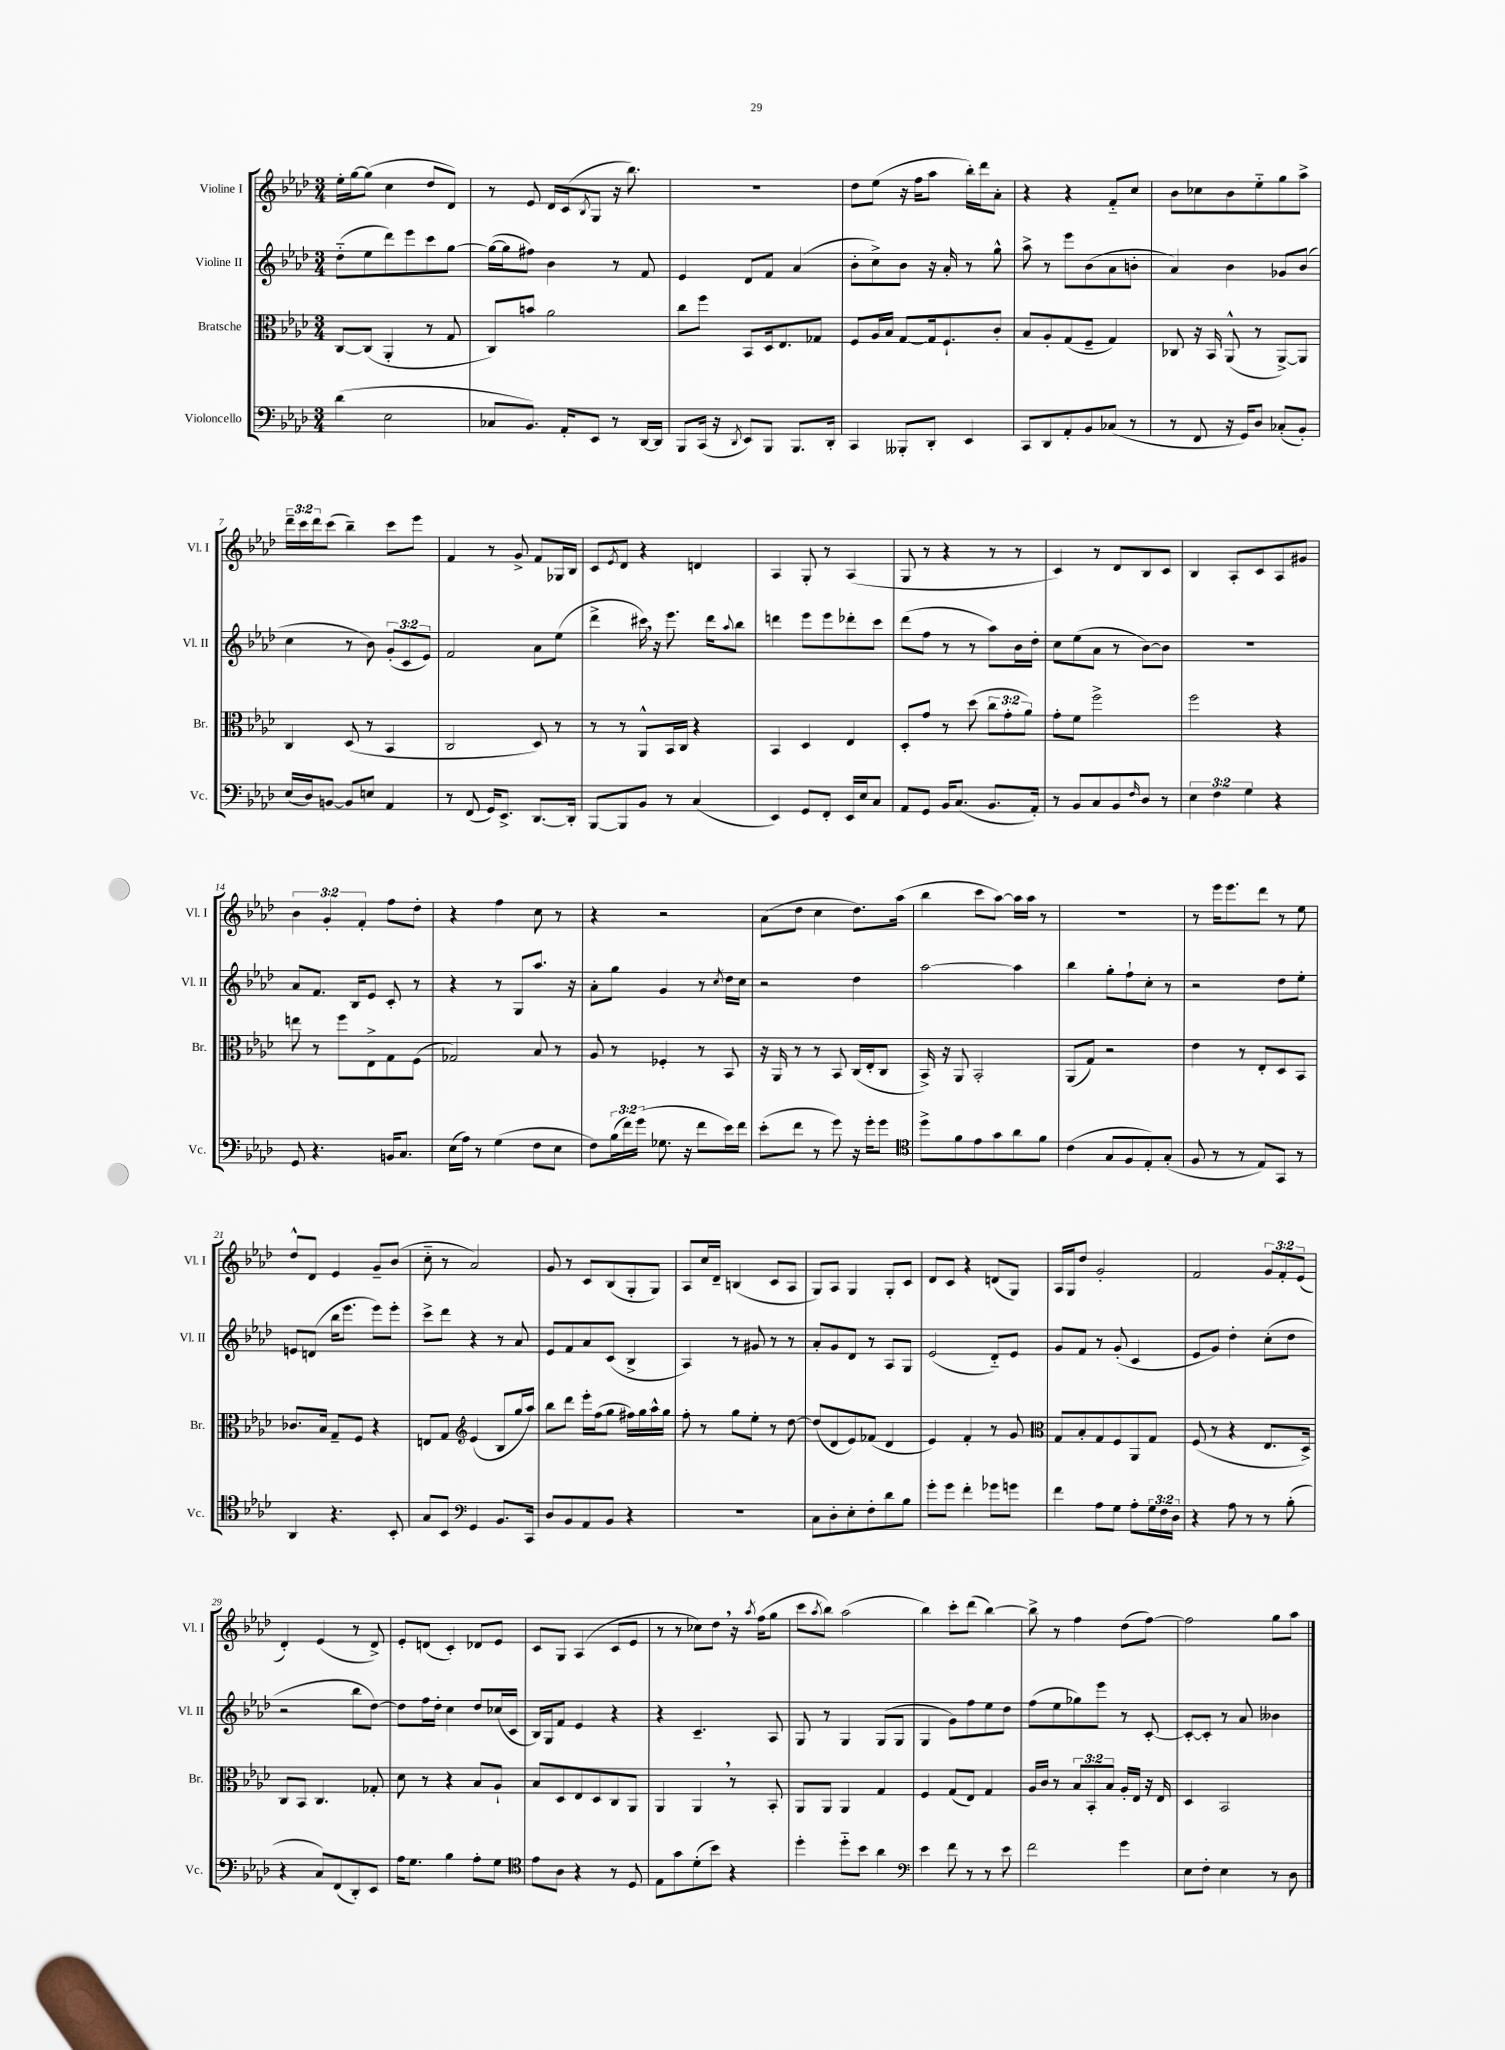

**kern	**kern	**kern	**kern
*staff4	*staff3	*staff2	*staff1
*clefF4	*clefC3	*clefG2	*clefG2
*k[b-e-a-d-]	*k[b-e-a-d-]	*k[b-e-a-d-]	*k[b-e-a-d-]
*M3/4	*M3/4	*M3/4	*M3/4
(4d-\	[8C/L	(8dd-'~\L	16ee-'\LL
.	.	.	[16gg\J
.	(8C/]J	8ee-\	(8gg\]J
2E-\	4AA-'/	8ddd-\)	4cc\
.	.	8eee-\	.
.	8r	8ccc\	8dd-/L
.	8G/	[8gg\J	8d-/J)
=	=	=	=
8C-/L	8C/L)	(16gg\_LL	8r
.	.	16gg\]J	.
8.BB-/J)	8b/J	8ff#\J)	8e-/
.	2a-\	4b-\	16d-/LL
16AA-'/LK	.	.	(16c/J
.	.	.	8qB-/
8EE-/J	.	.	8G/J
8r	.	8r	16r
.	.	.	8.bb-\)
[16DD-/LL	.	8f/	.
16DD-/]JJ	.	.	.
=	=	=	=
8BBB-/L	8cc\L	4e-/	2.r
(16CC/Jk	8ff\J	.	.
16r	.	.	.
8qDD-/	.	.	.
8EE-/L)	8BB-/L	8d-/L	.
8BBB-/J	16D-/k	8f/J	.
.	8.E-/	.	.
8.BBB-/L	.	(4a-/	.
.	8G-/J	.	.
16DD-'/Jk	.	.	.
=	=	=	=
4CC/	8F/L	8b-'\L	8dd-\L
.	16A-/L	8cc^\)	(8ee-\J
.	16B-/JJ	.	.
8BBB--'/L	[8G/L	8b-\J	16r
.	.	.	16ff\LK
8DD-'/J	16G/]k	16r	8aa-\J
.	8.F`/	16a-'/	.
4EE-/	.	8r	16bb-'\LL)
.	.	.	16ddd-\J
.	8c'/J	8gg^^\	8a-'\J
=	=	=	=
8CC/L	8B-/L	8aa-^\	4r
8DD-/	8A-'/	8r	.
8AA-'/	(8G/	8eee-\L	4r
8BB-/	8F~/J	(8b-\	.
(8C-/J	4G/)	8a-\	8f'~/L
8r	.	8b'\J	8cc/J
=	=	=	=
8r	8C-/	4a-/)	8b-\L
8FF/	16r	.	8cc-\
.	16BB-/	.	.
16r	(8AA-^^/	4b-\	8b-\
16GG/LK)	.	.	.
8D-/J	8r	.	8ee-'~\
(8C-'/L	[8AA-^/L)	8g-/L	8gg\
8BB-'/J)	8AA-/]J	(8b-/J	8aa-^\J
=	=	=	=
(16E-/LL	4C/	4cc\	24ddd-~\LL
.	.	.	24ccc\
16D-/J)	.	.	.
.	.	.	24ddd-\J
[8BB/J	.	.	(8ccc\J
8BB/]L	(8D-/	8r	4bb-~\)
8E/J	8r	8b-\)	.
4AA-/	4BB-/	(12g'/L	8ccc\L
.	.	12c/	.
.	.	.	8eee-\J
.	.	12e-/J)	.
=	=	=	=
8r	2C/	2f/	4f/
(8FF/	.	.	.
16GG/LK)	.	.	8r
8.EE-^/J	.	.	.
.	.	.	8g^/
[8.DD-/L	8D-/)	8a-\L	8f/L
.	8r	(8ee-\J	16G-/L
16DD-'/]Jk	.	.	16B-/JJ
=	=	=	=
[8BBB-/L	8r	4ddd-^\	8c/L
.	.	.	8qe-/
8BBB-/]	8r	.	8d-/J
8BB-/J	8AA-^^/L	16ccc#\)	4r
.	.	16r	.
8r	16BB-/L	8.eee-\	.
.	16C/JJ	.	.
(4C/	4r	.	4d/
.	.	16ddd-\LK	.
.	.	8qqaa-/	.
.	.	8bb-\J	.
=	=	=	=
4EE-/)	4BB-/	4ddd\	4A-/
8GG/L	4D-/	8eee-\L	8G'/
8FF'/J	.	8eee-\	8r
16EE-/LL	4E-/	8ddd-'\	(4A-/
16E-/J	.	.	.
8C/J	.	8ccc\J	.
=	=	=	=
8AA-/L	8D-'/L	(8ddd-\L	8G/
8GG/J	8g/J	8ff\J	8r
16BB-/LK	8r	8r	4r
(8.C/J	.	.	.
.	(8dd-\	8r	.
8.BB-/L	12cc\L	8aa-\L)	8r
.	12g'\	.	.
.	.	16b-\L	8r
.	12a-\J)	.	.
16AA-'/Jk)	.	16dd-'\JJ	.
=	=	=	=
8r	8g'\L	8cc\L	4c/)
8BB-/L	8f\J	(8ee-\	.
8C/	2ff^\	8a-\J	8r
8BB-/	.	8r	8d-/L
16qqF/	.	.	.
8D-/J	.	[8b-\L)	8B-/
8r	.	8b-\]J	8c/J
=	=	=	=
6E-\	2ff\	2.r	4B-/
6F\	.	.	.
.	.	.	8A-'/L
6G\	.	.	.
.	.	.	8c/
4r	4r	.	8A-/
.	.	.	8g#/J
=	=	=	=
8GG/	8ee\	8a-/L	6b-\
4.r	8r	8.f/J	.
.	.	.	6g'/
.	8ff\L	.	.
.	.	16B-/LK	.
.	.	.	6f'/
.	8E-^\	8e-/J	.
16BB/LK	8G\	8c'/	8ff\L
8.C/J	.	.	.
.	(8F\J	8r	8dd-'\J
=	=	=	=
(16E-\LL	2G-/)	4r	4r
16A-\JJ)	.	.	.
8r	.	.	.
(4G\	.	8r	4ff\
.	.	8G/L	.
8F\L	8B-/	8.aa-/J	8cc\
8E-\J	8r	.	8r
.	.	16r	.
=	=	=	=
8F\L)	8A-/	8a-'\L	4r
(24B-\L	8r	8gg\J	.
24f\)	.	.	.
(24g\JJ	.	.	.
8.G-\	4F-'/	4g/	2r
16r	.	.	.
8f\L	8r	8r	.
.	.	8qcc/	.
16e-\L)	8BB-/	16dd-\LL	.
16f\JJ	.	16cc\JJ	.
=	=	=	=
(8e-'\L	16r	2r	(8a-\L
.	16AA-/	.	.
8f\J	8r	.	8dd-\J
8r	8r	.	4cc\
8g\)	8BB-/	.	.
16r	(16C/LL	4dd-\	8.dd-\L)
16g'\LK	16E-'/J	.	.
8g\J	8C/J	.	.
.	.	.	(16aa-\Jk
=	=	=	=
*clefC4	*	*	*
8dd-^\L	16BB-^/)	[2aa-\	4bb-\
.	16r	.	.
8f\	8AA-/	.	.
8e-\	2BB-'/	.	8ccc\L
8g\	.	.	[8aa-\J)
8a-\	.	4aa-\]	16aa-\]LL
.	.	.	16aa-\JJ
8f\J	.	.	8r
=	=	=	=
(4c\	(8AA-/L	4bb-\	2.r
.	8G/J)	.	.
8G/L	2r	8gg'\L	.
8F/	.	8ff`\	.
8E-'/)	.	8cc'\J	.
(8G'/J	.	8r	.
=	=	=	=
8F/	4e-\	2r	8r
8r	.	.	16eee-\LK
.	.	.	8.eee-\
8r	8r	.	.
8E-/L)	8E-'/L	.	8ddd-\J
8GG/J	8D-/	8dd-\L	8r
8r	8BB-/J	8ee-'\J	8ee-\
=	=	=	=
4AA-/	8.c-/L	8e/L	8dd-^^/L
.	.	(8d/J	8d-/J
.	16B-/Jk	.	.
4.r	8G~/L	16bb-\LK	4e-/
.	.	8.eee-\J	.
.	8F/J	.	.
.	4r	8eee-\L)	8g~/L
8BB-'/	.	8eee-'\J	(8b-/J
=	=	=	=
8G/L	8E/L	8ccc^\L	8cc'~\
8BB-/J	8G/J	8ddd-\J	8r
*clefF4	*clefG2	*	*
4GG/	(4e-/	4r	2a-/)
8.BB-/L	8B-/L	8r	.
.	16gg/L	8a-/	.
16CC/Jk	16aa-/JJ)	.	.
=	=	=	=
8D-/L	8bb-\L	8e-/L	8g/
8BB-/	8ddd-\J	8f/	8r
8AA-/	16eee-'\LL	8a-/	8c/L
.	(16ff\J	.	.
8BB-/J	8gg\J	(8c/J	(8B-/
4r	16ff#\LL)	4B-^/	8G'/
.	16gg\	.	.
.	16aa-^^\	.	8G/J)
.	16gg\JJ	.	.
=	=	=	=
2.r	8ff'\	4A-/)	8A-/L
.	8r	.	16cc/L
.	.	.	16d-~/JJ
.	8gg\L	8r	(4B/
.	8ee-'\J	8g#/	.
.	8r	8r	8c/L
.	[8dd-\	8r	8A-/J
=	=	=	=
8C\L	(8dd-/]L	8a-'/L	8G/L)
8D-'\	8d-/	8g/	8A-/J
8E-'\	8e-/)	8d-/J	4G/
8F'\	(8f-/J	8r	.
8d-\	4d-/	8A-/L	8G'/L
8B-\J	.	8G/J	8c/J
=	=	=	=
8g'\L	4e-/)	(2e-/	8d-/L
8g\J	.	.	8c/J
4f'\	4f'/	.	4r
8g-\L	8r	8d-'~/L)	(8d/L
8g\J	8g/	8e-/J	8G/J)
=	=	=	=
*	*clefC3	*	*
4f\	8G/L	8g/L	16A-/LL
.	.	.	16G/J
.	8B-'/	8f/J	8dd-/J
8A-\L	8G/	8r	2g'/
8G\J	8F/	(8g'/	.
8A-'\L	8AA-/	4c/	.
24G\L	8G/J	.	.
24F\	.	.	.
24D-\JJ	.	.	.
=	=	=	=
4r	(8F/	8e-/L	2f/
.	8r	8g/J)	.
8A-\	4r	4dd-'\	.
8r	.	.	.
8r	8.E-/L	(8cc'\L	12g/L
.	.	.	12f'/
(8B-'\	.	8dd-\J	.
.	.	.	(12e-/J
.	16D-^/Jk)	.	.
=	=	=	=
4r	8C/L	2r	4d-'/)
.	8BB-/J	.	.
8C/L)	4.C/	.	(4e-/
(8FF/	.	.	.
8DD-'/)	.	8bb-\L	8r
8EE-/J	8G-'/	[8dd-\J)	8d-^/)
=	=	=	=
16A-\LK	8d-\	8dd-\]L	8e-'/L
8.G\J	.	.	.
.	8r	16ff\L	(8d/J
.	.	16dd-'\JJ	.
4B-\	4r	4cc\	4c'/)
8A-'\L	8B-/L	8dd-/L	8d-/L
8G\J	8A-`/J	(16cc-/L	8e-/J
.	.	16c/JJ	.
=	=	=	=
*clefC4	*	*	*
8e-\L	8B-/L	16B-/LL)	8c/L
.	.	16G/J	.
8A-\J	8D-/	8f/J	8G/J
4r	8E-/	4e-/	(4A-/
.	8D-/	.	.
8r	8C/	4r	8c/L
8D-/	8AA-/J	.	8e-/J
=	=	=	=
8E-\L	4AA-/	4r	8r
8g\	.	.	8r
(8d-'\	4AA-/	4.c~/	8cc-\L)
8b-\J)	.	.	8dd-\J
4r	8r	.	16r
.	.	.	8qaa-/
.	.	.	(16ff\LK
.	8BB-'/	8A-/	8gg\J
=	=	=	=
4dd-'\	8AA-/L	8G/	8ccc\L
.	.	.	8qaa-/
.	8AA-/J	8r	8bb-\J)
8dd-'~\L	4AA-/	4G/	(2aa-\
8b-\J	.	.	.
4a-\	4G/	(8G/L	.
.	.	8G/J	.
=	=	=	=
*clefF4	*	*	*
4e-\	4F/	4G/	4bb-\)
8f\	(8G/L	8g\L)	8ccc'\L
8r	8E-/J)	8ff\	(8ddd-\J
8r	4G/	8ee-\	[4bb-\)
8e-\	.	8dd-\J	.
=	=	=	=
2f\	16A-/LL	(8ff\L	8bb-^\]
.	16c/JJ	.	.
.	8r	8ee-\	8r
.	12B-/L	8gg-\)	4ff\
.	12BB-'/	.	.
.	.	8eee-\J	.
.	12B-/J	.	.
4g\	16A-'/LL	8r	(8dd-\L
.	16E-/JJ	.	.
.	16r	[8c'/	[8ff\J)
.	16E-/	.	.
=	=	=	=
8E-\L	4D-/	8c'/_L	2ff\]
8F'\J	.	8c'/]J	.
4E-\	2BB-/	8r	.
.	.	8a-/	.
8r	.	4b--\	8gg\L
8D-\	.	.	8aa-\J
==	==	==	==
*-	*-	*-	*-
